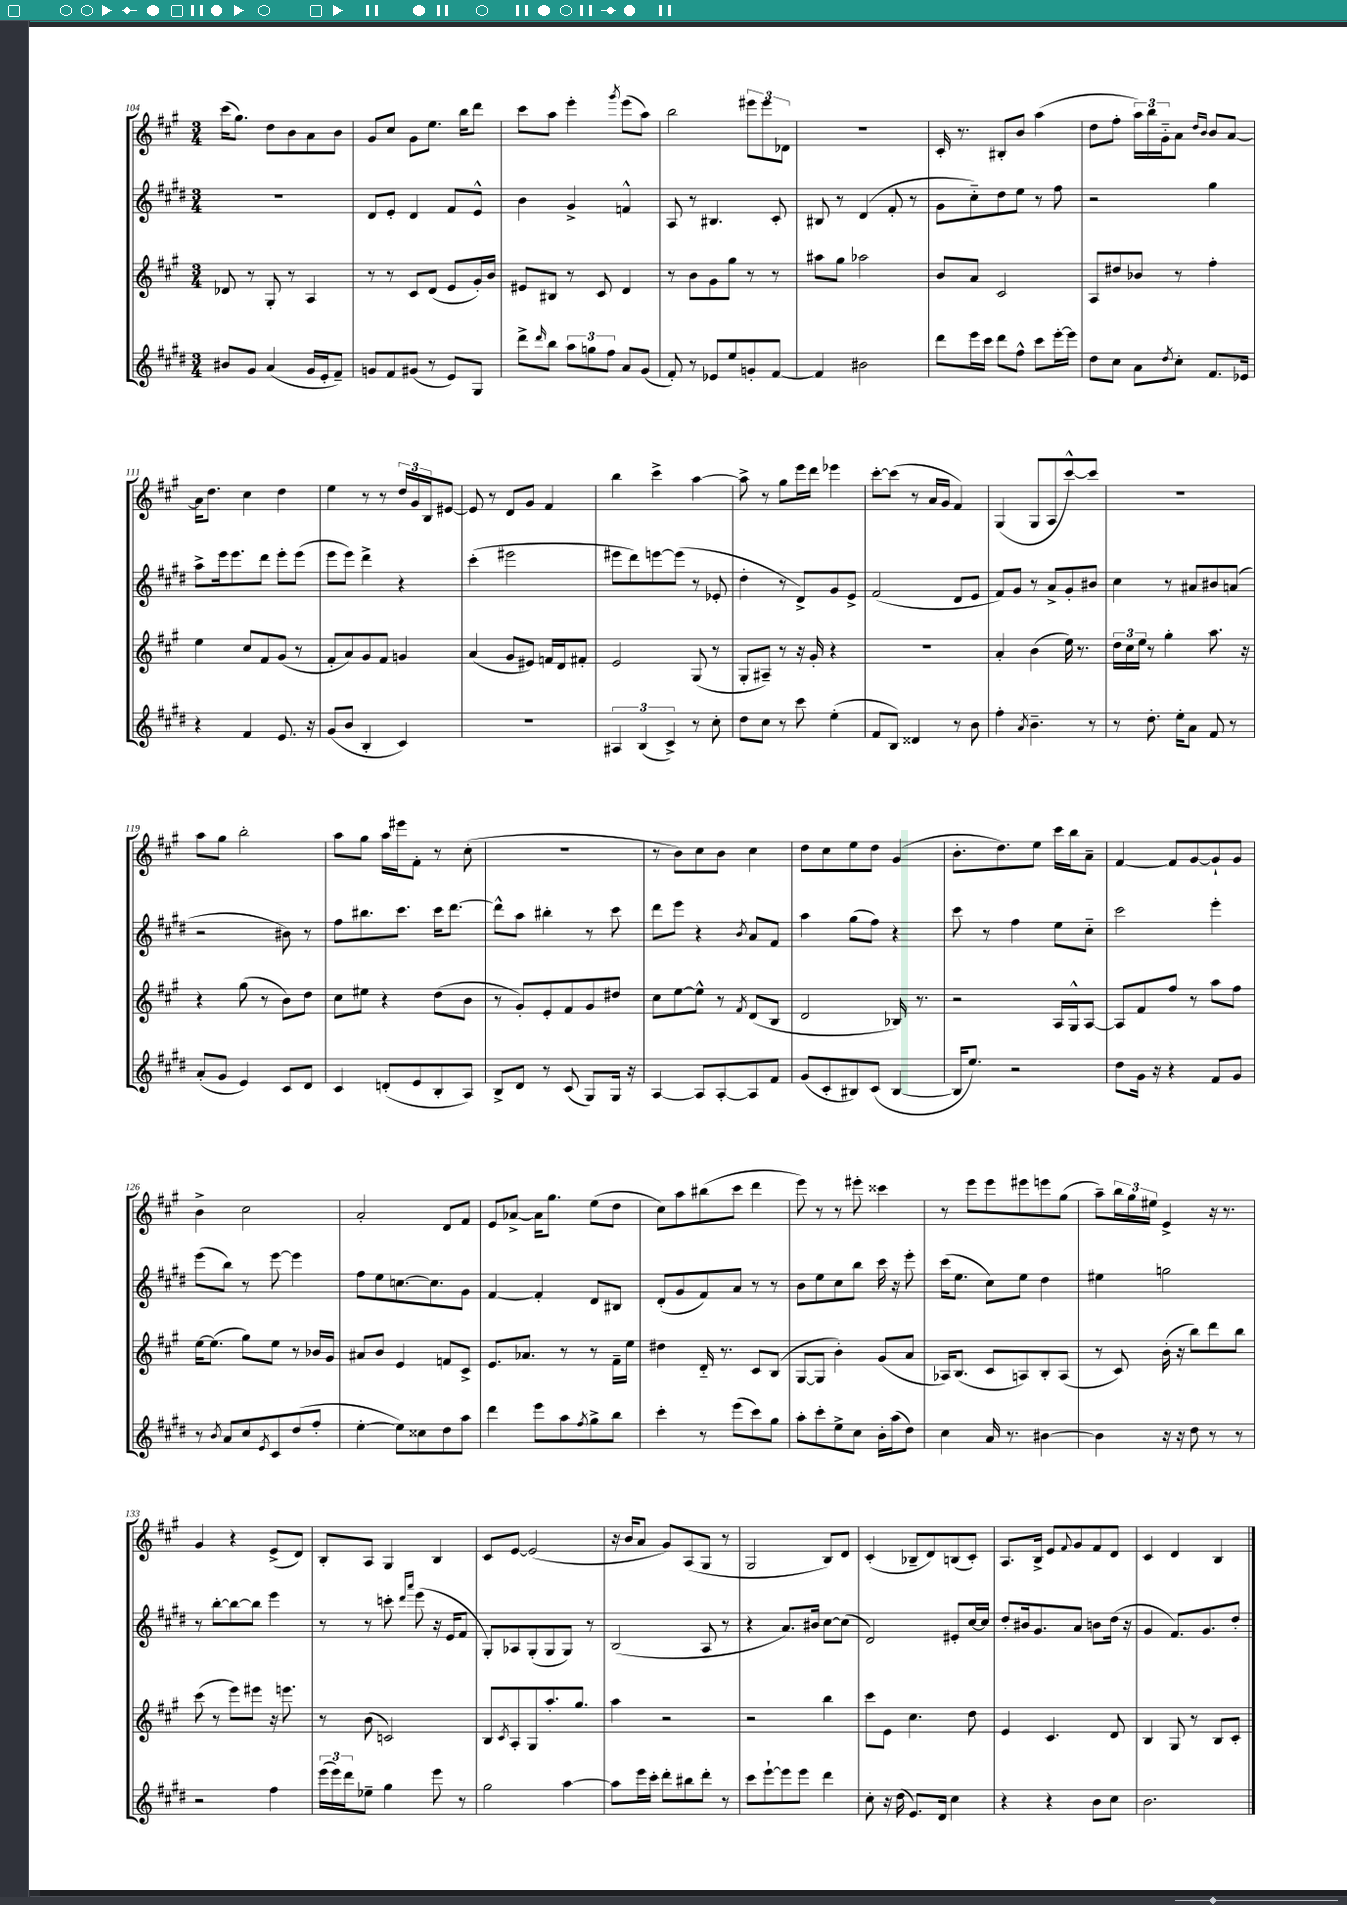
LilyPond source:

<<
\new StaffGroup <<
\new Staff = "s0" {
    \clef treble \key a \major \numericTimeSignature \time 3/4
    cis'''16( gis''8.) d''8 b'8 a'8 b'8 |
    gis'8 cis''8 gis'8 e''8. b''16 d'''8 |
    cis'''8 a''8 e'''4-. \acciaccatura { gis'''8 } e'''8( a''8) |
    b''2 \tuplet 3/2 { eis'''8 eis'''8 des'8 } |
    R2. |
    cis'16-. r8. bis8-. b'8 a''4( |
    d''8 fis''8-. \tuplet 3/2 { a''16) b''16 gis'16-_ } a'8 \grace { d''16 b'16 } b'8 a'8~ |
    a'16 d''8. cis''4 d''4 |
    e''4 r8 r8 \tuplet 3/2 { d''16 gis'16 b16 } eis'8~ |
    eis'8 r8 d'8 gis'8 fis'4 |
    b''4 cis'''4-> a''4~ |
    a''8-> r8 gis''8 e'''16 d'''16 ees'''4 |
    cis'''8~-. cis'''8( r8 a'16 gis'16 fis'4) |
    gis4( gis8 a8 cis'''8~-^) cis'''8 |
    R2. |
    a''8 gis''8 b''2-. |
    a''8 gis''8 a''16 eis'''16 fis'8-. r8 cis''8-.( |
    R2. |
    r8 b'8) cis''8 b'8 cis''4 |
    d''8 cis''8 e''8 d''8 gis'4( |
    b'8.-. d''8.) e''8 cis'''16 b''16 a'8-- |
    fis'4~ fis'8 gis'8~ gis'8-! gis'8 |
    b'4-> cis''2 |
    a'2-. d'8 fis'8 |
    e'8 aes'8~-> aes'16 gis''8. e''8( d''8 |
    cis''8) a''8 bis''8( cis'''8 d'''4 |
    e'''8) r8 r8 eis'''8-. cisis'''4 |
    r8 e'''8 e'''8 eis'''8 e'''8 gis''8( |
    a''8--) \tuplet 3/2 { b''16 gis''16 eis''16 } e'4-> r16 r8. |
    gis'4 r4 e'8->( d'8) |
    b8-. a8 gis4 b4 |
    cis'8 e'8~ e'2( |
    r16 b'16 a'8 gis'8) a8( gis8 r8 |
    gis2 b8) d'8 |
    cis'4-.( bes8-- d'8) b8( cis'8-.) |
    a8. b16-> e'8 \appoggiatura { fis'8 } gis'8 fis'8 d'8 |
    cis'4 d'4 b4 \bar "|." |
}
\new Staff = "s1" {
    \clef treble \key e \major \numericTimeSignature \time 3/4
    r2. |
    dis'8 e'8-. dis'4 fis'8 e'8-^ |
    b'4 gis'4-> f'4-^ |
    a8 r8 bis4. cis'8-. |
    bis8 r8 dis'4( fis'8-. r8 |
    gis'8 cis''8-_) dis''8 e''8 r8 fis''8 |
    r2 gis''4 |
    a''8-> e'''16 e'''8. dis'''8 e'''8-. e'''8( |
    e'''8 e'''8) dis'''4-> r4 |
    cis'''4-.( eis'''2 |
    eis'''8 dis'''8) e'''8~ e'''8( r8 ees'8-. |
    dis''4-. r8 dis'8->) gis'8 e'8-> |
    fis'2( dis'8 e'8 |
    fis'8) gis'8 r8 a'8-> gis'8-. bis'8 |
    cis''4 r8 ais'8 bis'8 a'8( |
    r2 bis'8) r8 |
    fis''8 bis''8. cis'''8. cis'''16 dis'''8.~ |
    dis'''8-^ a''8 bis''4-. r8 cis'''8 |
    dis'''8 e'''8 r4 \acciaccatura { b'8 } a'8 fis'8 |
    a''4 gis''8( fis''8) r4 |
    cis'''8 r8 fis''4 e''8 cis''8-_ |
    cis'''2 e'''4-. |
    e'''8( b''8) r8 e'''8~ e'''4 |
    fis''8 e''8 c''8.~ c''8. gis'8 |
    fis'4~ fis'4-. dis'8 bis8 |
    dis'8-.( gis'8 fis'8) a'8 r8 r8 |
    b'8 e''8 cis''8 b''8 cis'''16 r16 e'''8-. |
    cis'''16( e''8. cis''8) e''8 dis''4 |
    eis''4 g''2 |
    r8 b''8~-. b''8~ b''8 e'''4 |
    r8 r8 c'''8-. \grace { dis'''16 a'''16 } e'''8( r16 e'16 fis'8 |
    gis8-.) aes8 gis8-.( gis8 gis8) r8 |
    b2( a8 r8 |
    r4 a'8.) bis'16 cis''8~ cis''8( |
    dis'2) eis'8-. cis''16~ cis''16 |
    dis''8-. bis'16 gis'8. a'8 b'8 dis''16( r16 |
    gis'4 fis'8.) gis'8. dis''8-. \bar "|." |
}
\new Staff = "s2" {
    \clef treble \key a \major \numericTimeSignature \time 3/4
    des'8 r8 gis8-. r8 a4 |
    r8 r8 cis'8 d'8( e'8 gis'16-.) b'16 |
    eis'8 bis8 r8 cis'8 d'4 |
    r8 b'8 gis'8 gis''8 r8 r8 |
    ais''8 gis''8 aes''2 |
    b'8 a'8 cis'2 |
    a8 dis''8 bes'8 r8 fis''4-. |
    e''4 cis''8 fis'8 gis'8( r8 |
    fis'8-. a'8) gis'8 fis'8 g'4 |
    a'4( gis'8 eis'8) f'16 d'16 fis'8-. |
    e'2 gis8( r8 |
    gis8-. ais8--) r8 r16 gis'16-. r4 |
    R2. |
    a'4-. b'4( e''16) r8. |
    \tuplet 3/2 { d''16 cis''16 e''16 } r8 gis''4-. a''8. r16 |
    r4 gis''8( r8 b'8) d''8 |
    cis''8 eis''8 r4 d''8( b'8 |
    r8 gis'8-.) e'8-. fis'8 gis'8 dis''8 |
    cis''8 e''8~ e''8-^ r8 \acciaccatura { fis'8 } d'8( b8 |
    d'2 bes16) r8. |
    r2 a16 gis16-^ a8~ |
    a8 fis'8 fis''8 r8 a''8 fis''8 |
    e''16~ e''8.( gis''8) e''8 r8 bes'16 gis'16 |
    ais'8 b'8 e'4 f'8 cis'8-> |
    e'8. aes'8. r8 r8 fis'16-- e''16 |
    dis''4 d'16-_ r8. cis'8 b8( |
    gis8~ gis8 b'4-.) gis'8( a'8 |
    aes16) b8.( cis'8 a8) b8-. a8( |
    r8 cis'8) b'16-.( r16 b''8) d'''8 b''8 |
    cis'''8( r8 e'''8) eis'''8 r16 e'''8. |
    r8 b'8( c'2) |
    b8 \acciaccatura { cis'8 } a8-. gis8 a''8.-. gis''8. |
    a''4 r2 |
    r2 b''4 |
    cis'''8 e'8 cis''4. d''8 |
    e'4 cis'4. d'8 |
    b4 gis8 r8 b8 cis'8-. \bar "|." |
}
\new Staff = "s3" {
    \clef treble \key e \major \numericTimeSignature \time 3/4
    bis'8 gis'8 a'4( gis'16 e'16-. fis'8--) |
    g'8 fis'8 gis'8( r8 e'8) gis8 |
    dis'''8-> \grace { dis'''16 } b''8 \tuplet 3/2 { a''8 g''8 fis''8 } a'8 gis'8( |
    fis'8-.) r8 ees'8 e''8 g'8-. fis'8~ |
    fis'4 bis'2 |
    dis'''8 e'''16 cis'''16 dis'''8 fis''8-^ cis'''8 e'''16~-. e'''16 |
    dis''8 cis''8 a'8 \acciaccatura { dis''8 } cis''8-. fis'8. ees'16 |
    r4 fis'4 e'8. r16 |
    gis'8( b'8 b4-. cis'4) |
    R2. |
    \tuplet 3/2 { ais4 b4( cis'4->) } r8 cis''8-. |
    dis''8 cis''8 r8 cis'''8 e''4-.( |
    fis'8 b8) disis'4 r8 b'8 |
    fis''4-. \acciaccatura { a'8 } b'4.-- r8 |
    r8 dis''8.-. e''16-. a'8 fis'8 r8 |
    a'8-.( gis'8 e'4) cis'8 dis'8 |
    cis'4 d'8-.( e'8 b8-. a8) |
    b8-> dis'8 r8 cis'8( gis8) gis16 r16 |
    a4~ a8 a8~-. a8 fis'8 |
    gis'8( cis'8-. bis8) cis'8( bis4~ |
    bis16 e''8.) r2 |
    dis''8 gis'16 r16 r4 fis'8 gis'8 |
    r8 \acciaccatura { b'8 } a'8 cis''8 \acciaccatura { e'8 } cis'8 dis''8( fis''8-. |
    e''4~-. e''8) cisis''8 dis''8 a''8 |
    dis'''4 e'''8 a''8 \acciaccatura { fis''8 } gis''8-> b''8 |
    cis'''4-. r8 e'''8( cis'''8) gis''8 |
    a''8-. cis'''8-. e''8-> cis''8 b'16-. a''16( dis''8) |
    cis''4 a'16 r8. bis'4~ |
    bis'4 r16 r16 dis''8 r8 r8 |
    r2 fis''4 |
    \tuplet 3/2 { e'''16( e'''16) dis'''16 } ees''8-- gis''4 e'''8 r8 |
    gis''2 a''4~ |
    a''8 e'''16 cis'''16-. dis'''8-. bis''8 dis'''8-. r8 |
    cis'''8 e'''8~-! e'''8 e'''8 dis'''4 |
    cis''8-. r16 dis''16( e'8.) dis'16 cis''4 |
    r4 r4 b'8 cis''8 |
    b'2. \bar "|." |
}
>>
>>
\layout { \context { \Score currentBarNumber = #104 } }
